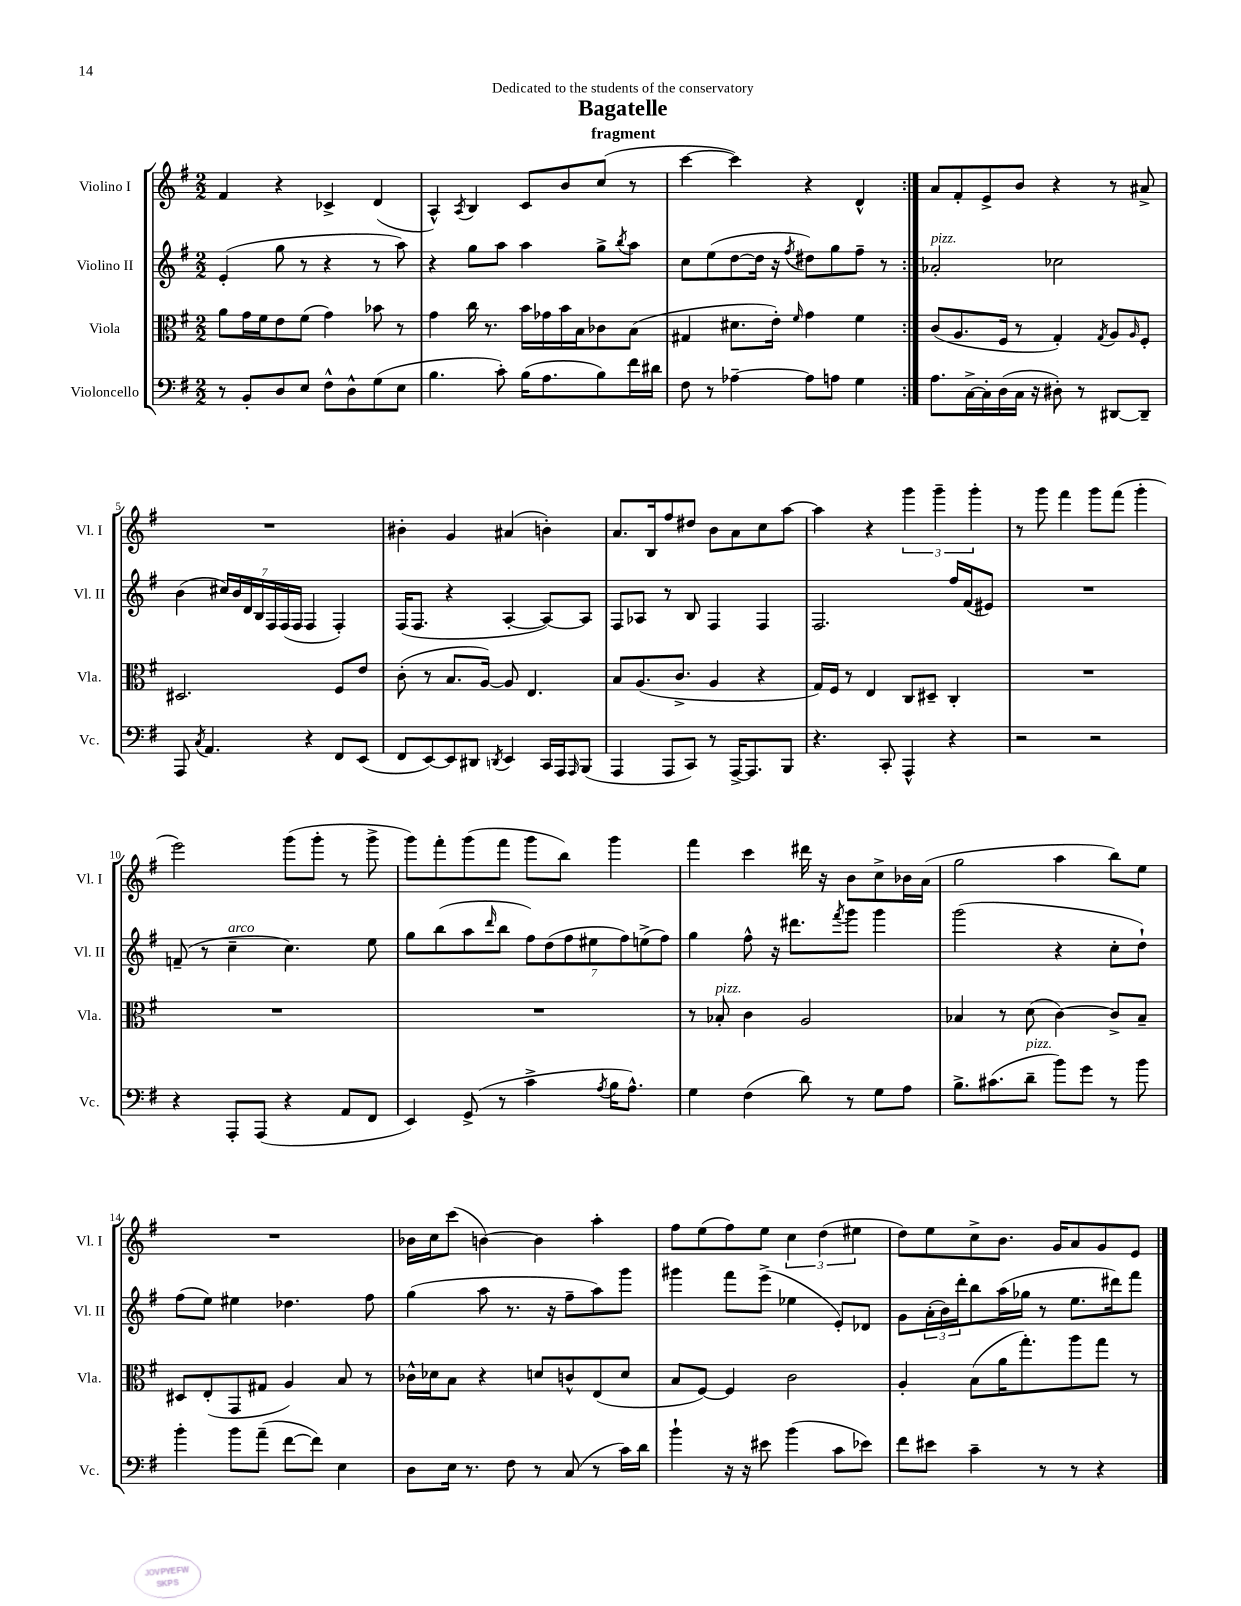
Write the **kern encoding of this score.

**kern	**kern	**kern	**kern
*part4	*part3	*part2	*part1
*staff4	*staff3	*staff2	*staff1
*I"Violoncello	*I"Viola	*I"Violino II	*I"Violino I
*I'Vc.	*I'Vla.	*I'Vl. II	*I'Vl. I
*clefF4	*clefC3	*clefG2	*clefG2
*k[f#]	*k[f#]	*k[f#]	*k[f#]
*M2/2	*M2/2	*M2/2	*M2/2
=1	=1	=1	=1
8r	8a\L	(4e'/	4f#/
8BB'/L	16g\L	.	.
.	16f#\J	.	.
8D/	8e\	8gg\	4r
8E/J	(8f#\J	8r	.
8F#^^\L	4g\)	4r	4c-X^/
8D^^\	.	.	.
(8G\	8b-X\	8r	(4d/
8E\J	8r	8aa\)	.
=2	=2	=2	=2
4.B\	4g\	4r	4A^^/)
.	.	.	8qA/
.	16cc\	8gg\L	4B/
.	8.r	.	.
8c'\)	.	8aa\J	.
(16B\KL	16b\LL	4aa\	8c/L
8.A\	16g-X\	.	.
.	16b\	.	8b/
.	16B\J	.	.
8B\)	8c-X\	8gg^\L	(8cc/J
.	.	8qbb/	.
16f#\L	(8B\J	8aa\J	8r
16d#X\JJ	.	.	.
=3	=3	=3	=3
8F#\	4G#X/	8cc\L	[4ccc\
8r	.	(8ee\	.
[4A-X~\	8.d#X\L	[8dd\	4ccc\])
.	.	16dd\Jk]	.
.	16e'\Jk)	16r	.
.	16qqf#/	8qff#/	.
8A-\L]	4g\	8dd#X\L)	4r
8An\J	.	8gg\	.
4G\	4f#\	8ff#~\J	4d^^/
.	.	8r	.
=4:|!	=4:|!	=4:|!	=4:|!
!	!	!LO:TX:a:i:t=pizz.	!
8.A\L	(8c/L	2a-X'/	8a/L
.	8.A/	.	8f#'/
[16C^\L	.	.	.
16C'\]	.	.	8e^/
(16D\	16F#/Jk	.	.
16C\JJ	8r	.	8b/J
16r	.	.	.
8D#X'\)	4G'/)	2cc-X\	4r
8r	.	.	.
.	8qG/	.	.
[8DD#X/L	8A/L	.	8r
.	16qqA/	.	.
8DD#~/J]	8F#'/J	.	8a#X^/
!!LO:LB:g=z
=5	=5	=5	=5
8AAA/	2.D#X/	(4b\	1r
8qC/	.	.	.
4.AA/	.	.	.
.	.	28cc#X/LL)	.
.	.	28b/	.
.	.	28d/	.
.	.	28B/	.
.	.	28F#/	.
.	.	(28F#/	.
.	.	28F#/JJ	.
4r	.	4F#/	.
8FF#/L	8F#/L	4F#'/)	.
(8EE/J	8e/J	.	.
=6	=6	=6	=6
8FF#/L	(8c'\	(16F#/KL	4b#X'\
.	.	8.F#/J	.
[8EE/)	8r	.	.
8EE/]	8.B/L	4r	4g/
8DD#X/J	.	.	.
.	[16A/Jk)	.	.
8qDDn/	.	.	.
4EE/	8A/]	[4A'/	(4a#X/
.	4.E/	.	.
16CC/LL	.	8A/L_)	4bn'\)
16AAA/J	.	.	.
16qqAAA/	.	.	.
(8BBB/J	.	8A/J]	.
=7	=7	=7	=7
4AAA/	8B/L	8F#/L	8.a/L
.	(8.A/	8A-X/J	.
.	.	.	16B/k
8AAA/L	.	8r	8ff#/
.	8.c^/J	.	.
8CC/J)	.	8B/	8dd#X/J
8r	4A/	4F#/	8b\L
[16AAA^/KL	.	.	8a\
8.AAA/]	.	.	.
.	4r	4F#/	8cc\
8BBB/J	.	.	[8aa\J
=8	=8	=8	=8
4.r	16G/LL)	2.F#/	4aa\]
.	16F#/JJ	.	.
.	8r	.	.
.	4E/	.	4r
8CC'/	.	.	.
4AAA^^/	8C/L	.	6ggg\
.	8D#X~/J	.	.
.	.	.	6ggg~\
4r	4C'/	16ff#/LL	.
.	.	(16f#/J	.
.	.	.	6ggg'\
.	.	8e#X/J)	.
=9	=9	=9	=9
2r	1r	1r	8r
.	.	.	8ggg\
.	.	.	4fff#\
2r	.	.	8ggg\L
.	.	.	(8fff#\J
.	.	.	4ggg'\
!!LO:LB:g=z
=10	=10	=10	=10
4r	1r	(8fn~/	2eee\)
.	.	8r	.
!	!	!LO:TX:a:i:t=arco	!
8AAA'/L	.	4cc~\	.
(8AAA/J	.	.	.
4r	.	4.cc\)	(8ggg\L
.	.	.	8ggg'\J
8AA/L	.	.	8r
8FF#/J	.	8ee\	8ggg^\
=11	=11	=11	=11
4EE/)	1r	8gg\L	8ggg\L)
.	.	(8bb\	8fff#'\
(8GG^/	.	8aa\	(8ggg\
.	.	16qqddd/	.
8r	.	8bb\J	8fff#\J
4c^\	.	14ff#\L)	8ggg\L
.	.	(14dd\	.
.	.	.	8bb\J)
.	.	14ff#\	.
.	.	14ee#X\	.
8qA/	.	.	.
16B\KL	.	.	4ggg\
.	.	14ff#\)	.
8.A^^\J)	.	.	.
.	.	(14een^\	.
.	.	14ff#\J)	.
=12	=12	=12	=12
4G\	8r	4gg\	4fff#\
!	!LO:TX:a:i:t=pizz.	!	!
.	8B-X'/	.	.
(4F#\	4c\	8ff#^^\	4ccc\
.	.	16r	.
.	.	8.ddd#X\L	.
8d\)	2A/	.	16ddd#X\
.	.	.	16r
.	.	8qfff#/	.
8r	.	8ggg\J	8b\L
8G\L	.	4ggg\	8cc^\
8A\J	.	.	16b-X\L
.	.	.	(16a\JJ
=13	=13	=13	=13
8.B^\L	4B-X/	(2ggg\	2gg\
(8.c#X\	.	.	.
.	8r	.	.
!LO:TX:a:i:t=pizz.	!	!	!
8d~\J	(8d\	.	.
8b\L)	[4c\)	4r	4aa\
8g\J	.	.	.
8r	8c^/L]	8cc'\L	8bb\L)
8b\	8B-~/J	8dd`\J)	8ee\J
!!LO:LB:g=z
=14	=14	=14	=14
4b'\	8D#X/L	(8ff#\L	1r
.	(8E'/	8ee\J)	.
8b\L	8GG/	4ee#X\	.
(8a~\J	8G#X/J	.	.
[8f#\L	4A/)	4.dd-X\	.
8f#\J])	.	.	.
4E\	8B/	.	.
.	8r	8ff#\	.
=15	=15	=15	=15
8D\L	16c-X^^\LL	(4gg\	16b-X\LL
.	16d-X\J	.	16cc\J
16E\Jk	8B\J	.	(8ccc\J
8.r	.	.	.
.	4r	8aa\	[4bn\)
8F#\	.	8.r	.
8r	8dn/L	.	4b\]
.	.	16r	.
(8C/	8cn^^/	8ff#~\L	.
8r	(8E/	8aa\)	4aa'\
16c\LL)	8d/J	8ggg\J	.
16d\JJ	.	.	.
=16	=16	=16	=16
4b`\	8B/L	4ggg#X\	8ff#\L
.	[8F#/J)	.	(8ee\
16r	4F#/]	8fff#\L	8ff#\)
16r	.	.	.
8e#X\	.	(8eee^\J	8ee\J
(4b\	2c\	4ee-X\	6cc\
.	.	.	(6dd\
8c\L	.	8e'/L)	.
.	.	.	6ee#X\
8e-X\J)	.	8d-X/J	.
=17	=17	=17	=17
8f#\L	4A'/	8g\L	8dd\L)
8e#X\J	.	(24a'\L	8ee\
.	.	24b\)	.
.	.	24ddd'\J	.
4c~\	(8B\L	8bb\	8cc^\
.	16a\K	(16aa\L	8.b\J
.	8.gg'\)	16gg-X\JJ	.
8r	.	8r	.
.	.	.	16g/KL
8r	8aa\	8.ee\L	8a/
4r	8gg\J	.	8g/
.	.	16ddd#X\k)	.
.	8r	8fff#\J	8e/J
==	==	==	==
*-	*-	*-	*-
